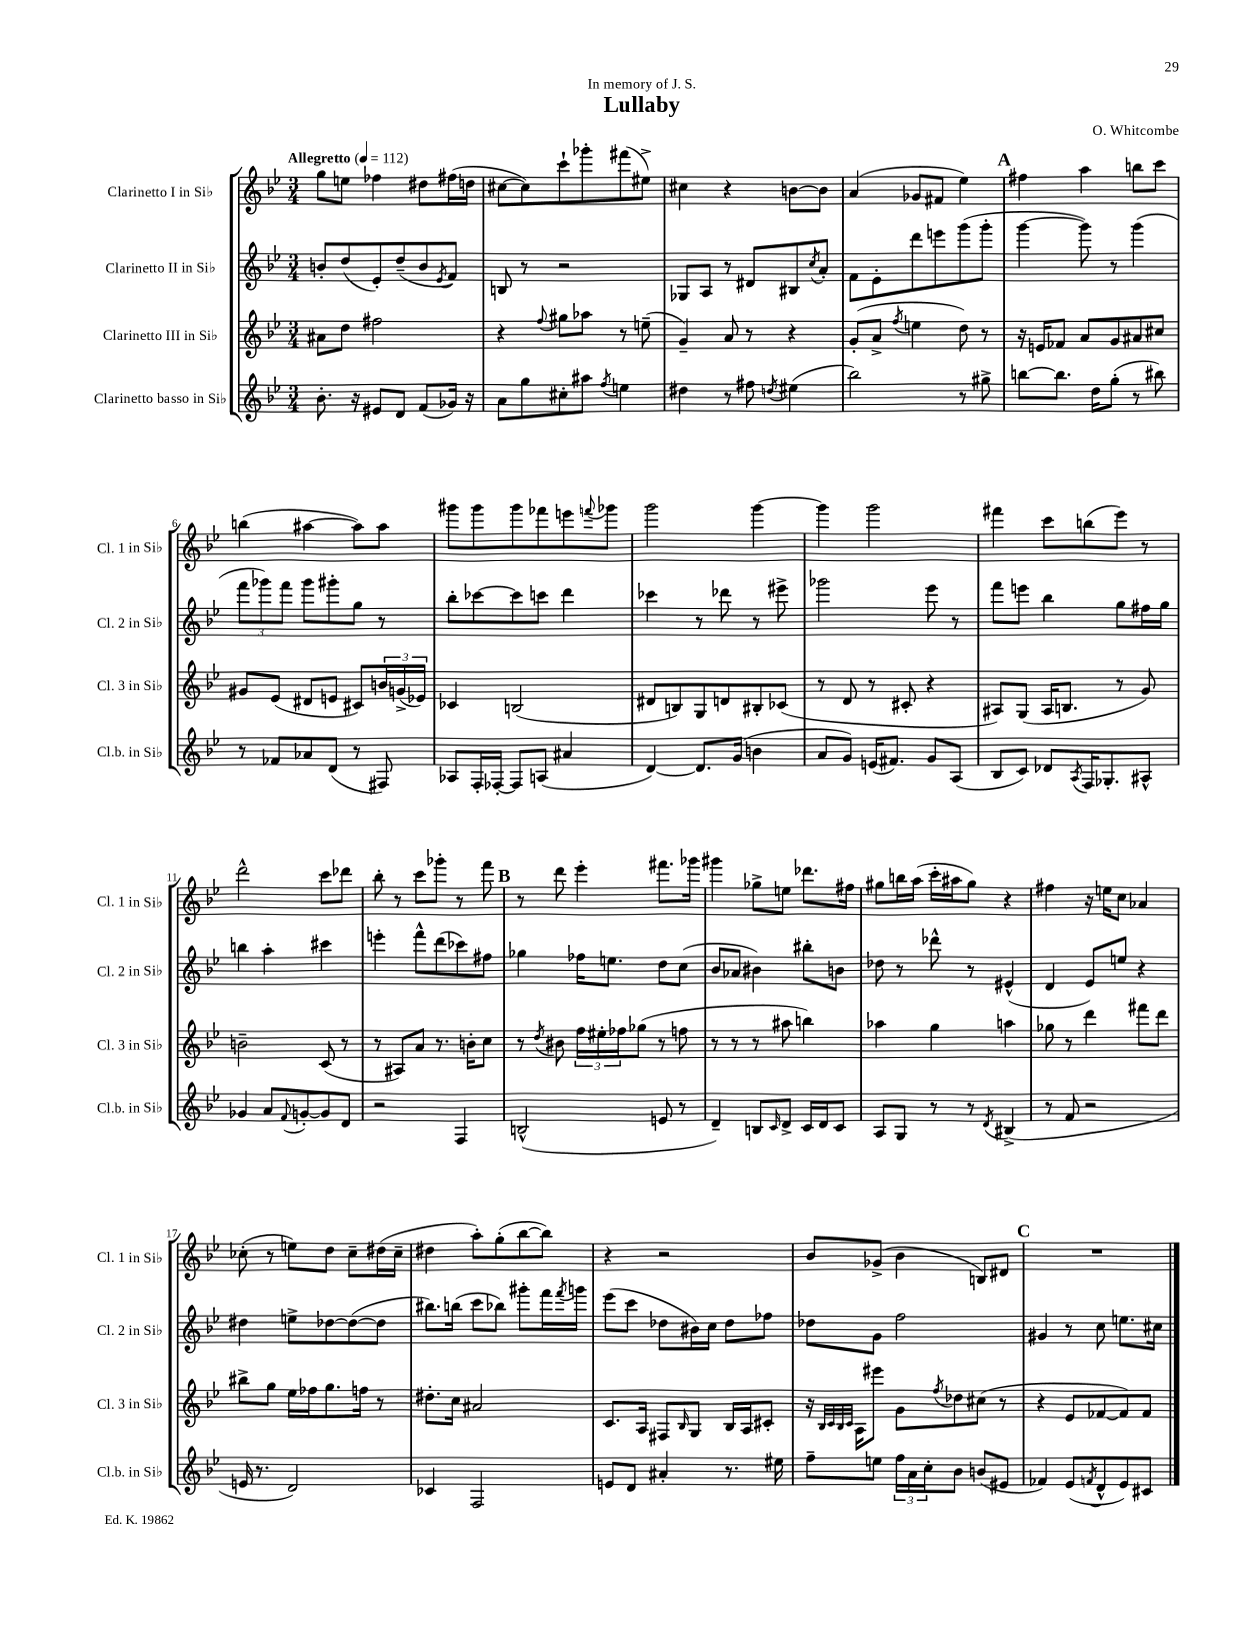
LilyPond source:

\header { title = "Lullaby" composer = "O. Whitcombe" dedication = "In memory of J. S." }
<<
\new StaffGroup <<
\new Staff = "s0" \with { instrumentName = "Clarinetto I in Sib" shortInstrumentName = "Cl. 1 in Sib" } {
    \clef treble \key bes \major \numericTimeSignature \time 3/4 \tempo "Allegretto" 4 = 112
    g''8 e''8 fes''4 dis''8 fis''16( d''16 |
    cis''8~ cis''8) c'''8-! ges'''8-. fis'''8( eis''8->) |
    cis''4 r4 b'8~ b'8 |
    a'4( ges'8 fis'8 ees''4) |
    \mark \markup { \bold "A" } fis''4 a''4 b''8 c'''8 |
    b''4( ais''4~ ais''8) ais''8 |
    gis'''8 gis'''8 gis'''8 fes'''8 e'''8 \appoggiatura { f'''8 } ges'''8 |
    g'''2 g'''4~ |
    g'''4 g'''2 |
    fis'''4 c'''8 b''8( ees'''8) r8 |
    d'''2-^ c'''8 des'''8 |
    bes''8-. r8 c'''8 ges'''8-. r8 f'''8 |
    \mark \markup { \bold "B" } r8 d'''8 ees'''4-. fis'''8. ges'''16 |
    gis'''4 ges''8-> e''8 des'''8. fis''16 |
    gis''8 b''16 a''16( c'''16-. ais''16 gis''8) r4 |
    fis''4 r16 e''16 c''8 aes'4 |
    ces''8-.( r8 e''8) d''8 ces''8-- dis''16( ces''16-- |
    dis''4 a''8-.) g''8-.( bes''8~ bes''8) |
    r4 r2 |
    bes'8 ges'8->( bes'4 b8) dis'8 |
    \mark \markup { \bold "C" } R2. \bar "|." |
}
\new Staff = "s1" \with { instrumentName = "Clarinetto II in Sib" shortInstrumentName = "Cl. 2 in Sib" } {
    \clef treble \key bes \major \numericTimeSignature \time 3/4
    b'8-. d''8( ees'8-.) d''8--( b'8 \acciaccatura { ees'8 } f'8) |
    b8 r8 r2 |
    ges8 a8 r8 dis'8 bis8 \acciaccatura { c''8 } a'8-. |
    f'8 ees'8-. d'''8 e'''8 g'''8( g'''8-. |
    \mark \markup { \bold "A" } g'''4~ g'''8) r8 g'''4( |
    \tuplet 3/2 { f'''8 ges'''8) f'''8 } ges'''8 gis'''8-. g''8 r8 |
    bes''8-. ces'''8~ ces'''8 c'''8 d'''4 |
    ces'''4 r8 des'''8 r8 eis'''8-> |
    ges'''2 ees'''8 r8 |
    f'''8 e'''8 bes''4 g''8 fis''16 g''16 |
    b''4 a''4-. cis'''4 |
    e'''4-. f'''8-^ d'''8( ces'''8) fis''8 |
    \mark \markup { \bold "B" } ges''4 fes''16 e''8. d''8 c''8( |
    bes'8 aes'8 bis'4) bis''8-. b'8 |
    des''8 r8 des'''8-^ r8 eis'4-^( |
    d'4 ees'8) e''8 r4 |
    dis''4 e''8-> des''8~ des''8~( des''8 |
    bis''8.) b''16( c'''8 bes''8) gis'''8-. f'''16 \acciaccatura { f'''8 } g'''16 |
    ees'''8( c'''8 des''8 bis'16) c''16 des''8 fes''8 |
    des''8 g'8 f''2 |
    \mark \markup { \bold "C" } gis'4 r8 c''8 e''8. cis''16 \bar "|." |
}
\new Staff = "s2" \with { instrumentName = "Clarinetto III in Sib" shortInstrumentName = "Cl. 3 in Sib" } {
    \clef treble \key bes \major \numericTimeSignature \time 3/4
    ais'8 d''8 fis''2 |
    r4 \appoggiatura { f''8 } gis''8 aes''8 r8 e''8--( |
    g'4--) a'8 r8 r4 |
    g'8-.( a'8-> \acciaccatura { f''8 } e''4 d''8) r8 |
    \mark \markup { \bold "A" } r16 e'16 fes'8 a'8 g'8 ais'8 cis''8 |
    gis'8 ees'8( dis'8 e'8 cis'8) \tuplet 3/2 { b'16 g'16->( ees'16) } |
    ces'4 b2( |
    dis'8 b8) g8 d'8 bis8-. ces'8( |
    r8 d'8 r8 cis'8-. r4 |
    ais8) g8( ais16 b8. r8 g'8) |
    b'2-- c'8( r8 |
    r8 ais8) a'8 r8. b'16-. c''8 |
    \mark \markup { \bold "B" } r8 \acciaccatura { d''8 } bis'8 \tuplet 3/2 { f''16 eis''16-. fes''16 } ges''8( r8 f''8 |
    r8 r8 r8 ais''8 b''4) |
    aes''4 g''4 a''4 |
    ges''8 r8 d'''4 fis'''8 d'''8 |
    bis''8-> g''8 ees''16 fes''16 g''8. f''16 r8 |
    dis''8.-. c''16 ais'2 |
    c'8. a16 fis8 \grace { bes16 } g8 bes16 a16 cis'8-. |
    r16 \grace { bes32 c'32 bes32 c'32 } a16 eis'''8 g'8 \acciaccatura { f''8 } des''8 cis''8( r8 |
    \mark \markup { \bold "C" } r4 ees'8 fes'8~ fes'8) fes'8 \bar "|." |
}
\new Staff = "s3" \with { instrumentName = "Clarinetto basso in Sib" shortInstrumentName = "Cl.b. in Sib" } {
    \clef treble \key bes \major \numericTimeSignature \time 3/4
    bes'8.-. r16 eis'8 d'8 f'8( ges'16) r16 |
    a'8 g''8 cis''8-. ais''8 \acciaccatura { f''8 } e''4 |
    dis''4 r8 fis''8 \acciaccatura { d''8 } eis''4( |
    bes''2) r8 gis''8-> |
    \mark \markup { \bold "A" } b''8~ b''8. d''16 g''8-.( r8 bis''8) |
    r8 fes'8 aes'8 d'8( r8 fis8) |
    aes8 f16-. fes16~-. fes8 a8( ais'4 |
    d'4~) d'8. g'16( b'4 |
    a'8 g'8) e'16( fis'8.) g'8 a8( |
    bes8 c'8) des'8 \acciaccatura { a8 } f16 ges8.-. ais8-^ |
    ges'4 a'8 \appoggiatura { f'8 } g'8~-. g'8 d'8 |
    r2 f4 |
    \mark \markup { \bold "B" } b2-^( e'8 r8 |
    d'4--) b8 \grace { c'16 } d'8-> c'16 d'16 c'8 |
    a8 g8 r8 r8 \acciaccatura { d'8 } bis4->( |
    r8 f'8 r2 |
    e'16 r8. d'2) |
    ces'4 f2 |
    e'8 d'8 ais'4-. r8. eis''16 |
    f''8-- e''8 \tuplet 3/2 { f''16 a'16 c''16-. } bes'8 b'8( eis'8 |
    \mark \markup { \bold "C" } fes'4) ees'8( \acciaccatura { f'8 } d'8-^ ees'8) cis'8 \bar "|." |
}
>>
>>
